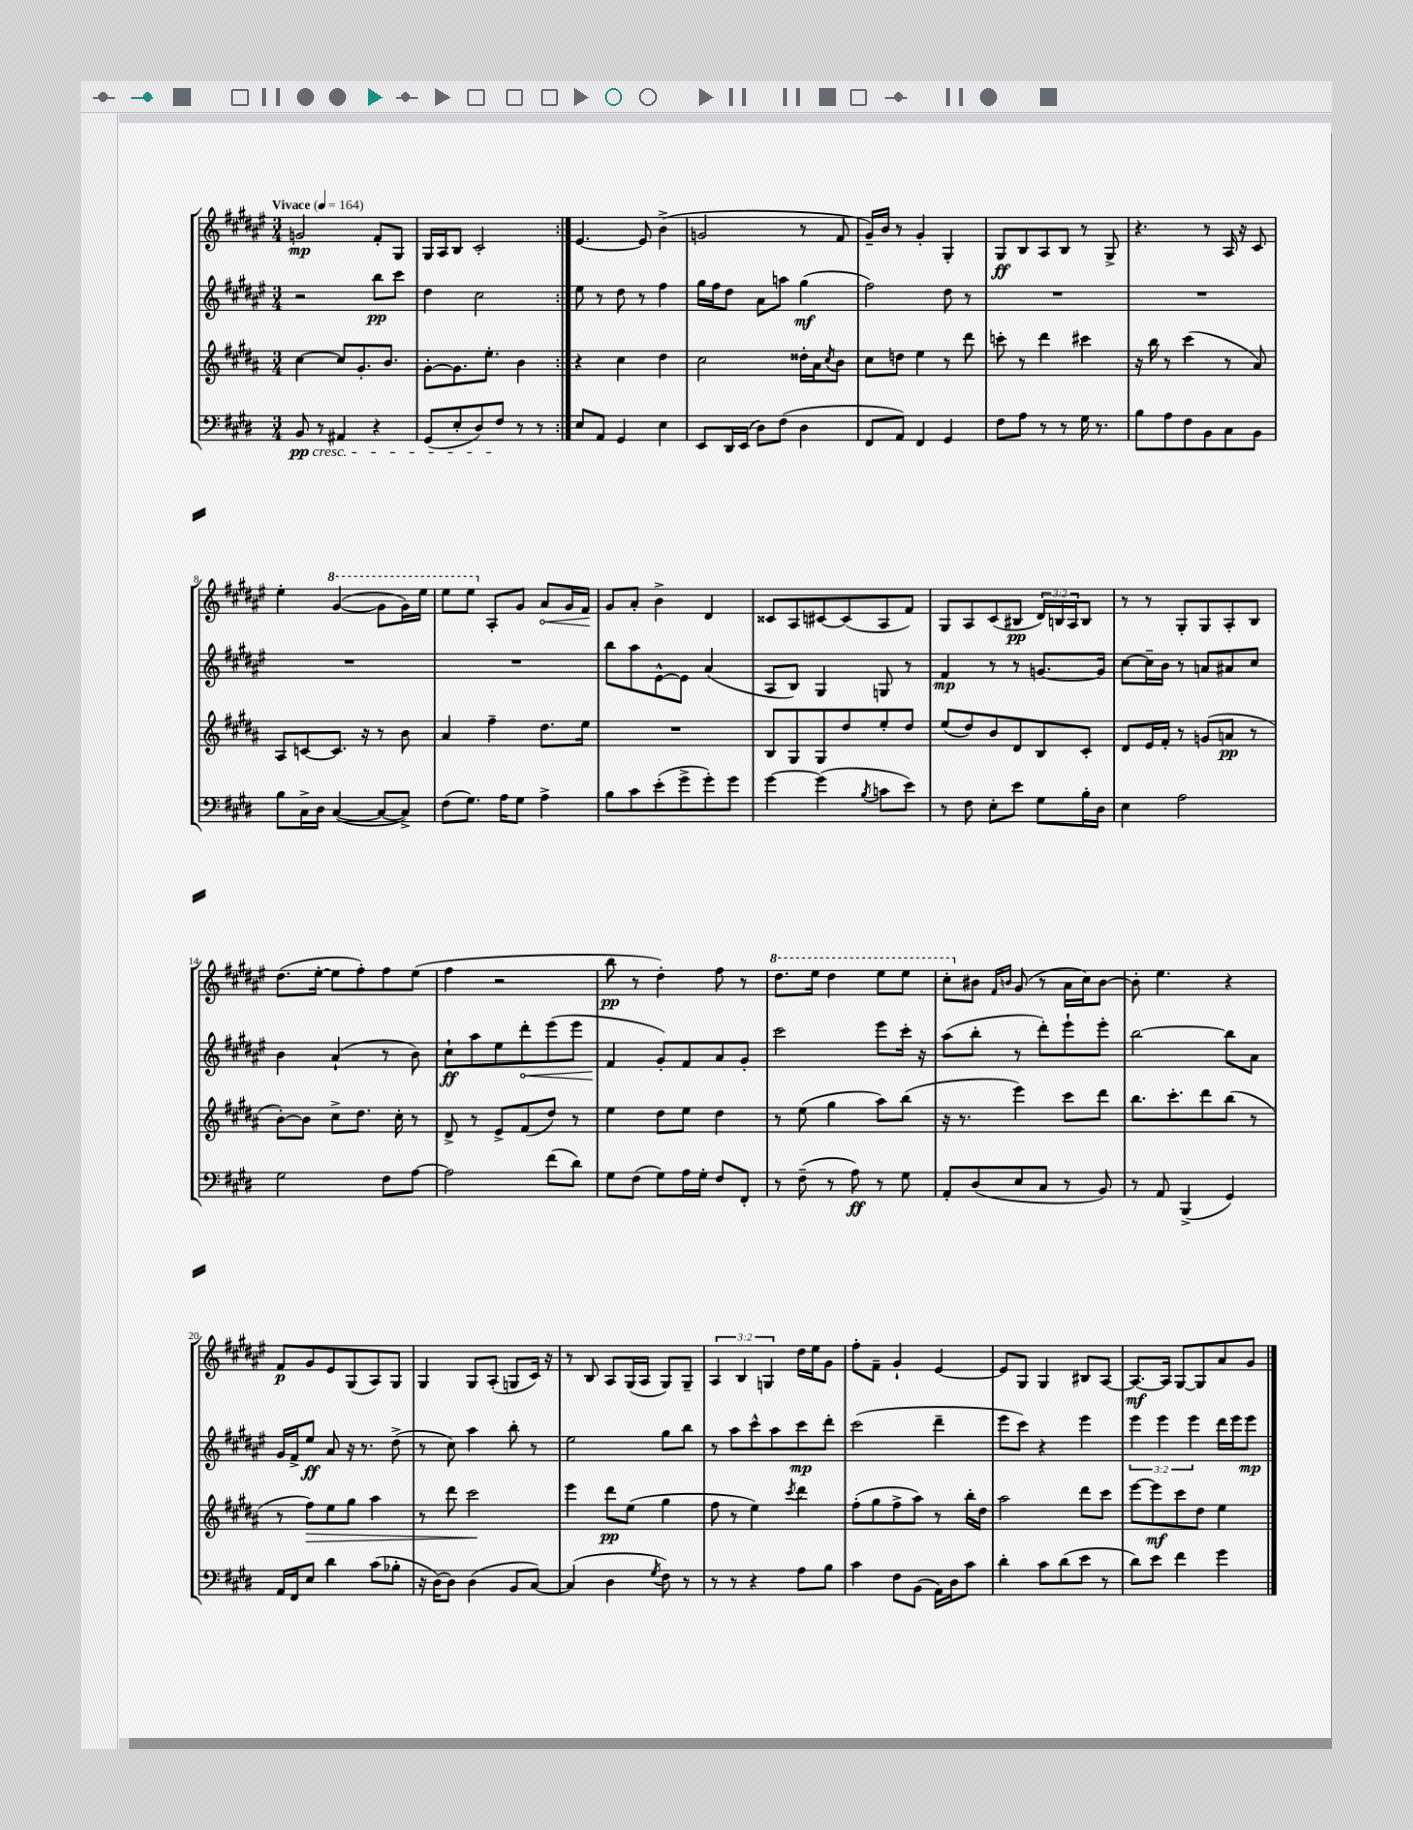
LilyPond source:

<<
\new StaffGroup <<
\new Staff = "s0" {
    \clef treble \key fis \major \numericTimeSignature \time 3/4 \override Staff.TupletNumber.text = #tuplet-number::calc-fraction-text \tempo "Vivace" 4 = 164
    \repeat volta 2 { g'2\mp fis'8-. gis8 |
    gis16 ais16 b8 cis'2-. | }
    eis'4.~ eis'8 b'4->( |
    g'2 r8 fis'8 |
    gis'16--) b'16 r8 gis'4-. gis4-. |
    gis8\ff b8 ais8 b8 r8 gis8-> |
    r4. r8 ais16 r16 cis'8 |
    eis''4-. \ottava #1 gis''4~( gis''8 gis''16) eis'''16 |
    eis'''8 eis'''8 \ottava #0 ais8-. gis'8 \once \override Hairpin.circled-tip = ##t ais'8\< gis'16 fis'16\! |
    gis'8 ais'8-. b'4-> dis'4 |
    cisis'8 ais8 cis'8~ cis'8( ais8 fis'8) |
    gis8 ais8 cis'8( bis8\pp \tuplet 3/2 { dis'16) b16 ais16 } b8 |
    r8 r8 gis8-. gis8 ais8-. b8 |
    dis''8.( eis''16~-. eis''8 fis''8-.) fis''8 eis''8( |
    fis''4 r2 |
    b''8\pp r8 dis''4-.) fis''8 r8 |
    \ottava #1 dis'''8. eis'''16 dis'''4 eis'''8 eis'''8 |
    cis'''8-. \ottava #0 bis'8 \grace { fis'16 b'16 } gis'8( r8 ais'16 cis''16) b'8~ |
    b'8-. eis''4. r4 |
    fis'8\p gis'8 eis'8 gis8( ais8) gis8 |
    gis4 gis8 ais8-.( g8 cis'16) r16 |
    r8 b8 ais8 gis16( ais16 gis8) gis8-- |
    \tuplet 3/2 { ais4 b4 g4 } dis''16 eis''16 gis'8 |
    fis''8-. fis'8-- gis'4-! eis'4~ |
    eis'8 gis8 gis4 bis8 ais8~ |
    ais8.~\mf ais16 gis8~ gis8 ais'8 gis'8 \bar "|." |
}
\new Staff = "s1" {
    \clef treble \key fis \major \numericTimeSignature \time 3/4 \override Staff.TupletNumber.text = #tuplet-number::calc-fraction-text
    \repeat volta 2 { r2 b''8\pp cis'''8 |
    dis''4 cis''2 | }
    eis''8 r8 dis''8 r8 fis''4 |
    gis''16 fis''16 dis''8 ais'8 a''8 gis''4\mf( |
    fis''2) dis''8 r8 |
    R2. |
    R2. |
    R2. |
    R2. |
    b''8 ais''8 eis'8~-^ eis'8 ais'4( |
    ais8 b8) gis4 g8 r8 |
    fis'4\mp r8 r8 g'8.~ g'16 |
    cis''8~ cis''16-- b'16 r8 a'8 ais'8 cis''8 |
    b'4 ais'4-!( r8 b'8) |
    cis''8-!\ff ais''8 eis''8 \once \override Hairpin.circled-tip = ##t dis'''8-.\< eis'''8( eis'''8 |
    fis'4\! gis'8-.) fis'8 ais'8 gis'8-. |
    cis'''2 eis'''8 cis'''16-. r16 |
    ais''8( b''8-. r8 dis'''8-.) eis'''8-! eis'''8-. |
    b''2~ b''8 ais'8 |
    gis'16 fis'16-> eis''8\ff ais'8 r16 r8. dis''8->( |
    r8 cis''8) ais''4 b''8-. r8 |
    eis''2 gis''8 b''8 |
    r8 ais''8 cis'''8-^ ais''8 cis'''8\mp dis'''8-. |
    cis'''2( dis'''4-- |
    eis'''8 cis'''8) r4 eis'''4 |
    \tuplet 3/2 { eis'''4 eis'''4 eis'''4 } dis'''16 eis'''16 eis'''8\mp \bar "|." |
}
\new Staff = "s2" {
    \clef treble \key b \major \numericTimeSignature \time 3/4
    \repeat volta 2 { cis''4~ cis''8 gis'8.-. b'8. |
    gis'8~-. gis'8. e''8.-. b'4 | }
    r4 cis''4 dis''4 |
    cis''2 disis''16-. ais'16 \acciaccatura { cis''8 } b'8 |
    cis''8 d''8 e''4 r8 dis'''8 |
    c'''8-. r8 dis'''4 cis'''4 |
    r16 b''16 r8 cis'''4( r8 ais'8) |
    ais8 c'8~ c'8. r16 r8 b'8 |
    ais'4 fis''4-- dis''8. e''16 |
    R2. |
    b8 gis8 gis8 dis''8 e''8-. dis''8 |
    e''8( dis''8) b'8 dis'8 b8 cis'8-. |
    dis'8 e'16 fis'16-. r8 g'8( a'8\pp r8 |
    b'8~-.) b'8 cis''8-> dis''8. cis''16-. r8 |
    dis'8-> r8 e'8-> fis'8( dis''8) r8 |
    e''4 dis''8 e''8 dis''4 |
    r8 e''8( gis''4 ais''8) b''8( |
    r16 r8. e'''4) cis'''8 dis'''8 |
    b''8. cis'''8.-. dis'''8 b''8( r8 |
    r8 fis''8\>) e''8 gis''8 ais''4 |
    r8 dis'''8 cis'''2\! |
    e'''4 dis'''8\pp e''8( gis''4 |
    fis''8 r8 e''4) \acciaccatura { cis'''8 } dis'''4 |
    fis''8-.( gis''8 fis''8-> ais''8) r8 b''16-. dis''16 |
    ais''2 dis'''8 cis'''8 |
    e'''8~ e'''8\mf cis'''8 dis''8 e''4 \bar "|." |
}
\new Staff = "s3" {
    \clef bass \key e \major \numericTimeSignature \time 3/4
    \repeat volta 2 { b,8\pp\cresc r8 ais,4 r4 |
    gis,8( e8-. dis8) fis8\! r8 r8 | }
    e8 a,8 gis,4 e4 |
    e,8 dis,16 e,16( dis8) fis8( dis4 |
    fis,8 a,8) fis,4 gis,4 |
    fis8 a8 r8 r8 gis16 r8. |
    b8 a8 fis8 b,8 cis8 b,8 |
    b8 cis16-> dis16 cis4~( cis8~ cis8->) |
    fis8( gis8.) a16 gis8 a4-> |
    b8 cis'8 e'8-.( gis'8-> gis'8-.) gis'8 |
    gis'4~ gis'4( \acciaccatura { b8 } c'8 e'8) |
    r8 fis8 e8-. e'8 gis8 b16-. dis16 |
    e4 a2 |
    gis2 fis8 a8~ |
    a2 fis'8( dis'8) |
    gis8 fis8( gis8) a16 gis16-. fis8 fis,8-. |
    r8 fis8--( r8 a8\ff) r8 gis8 |
    a,8-. dis8( e8 cis8 r8 b,8) |
    r8 a,8 b,,4->( gis,4) |
    a,16 fis,16 e8 dis'4 cis'8( bes8-. |
    r16 dis16~) dis8 dis4( b,8 cis8~) |
    cis4( dis4 \acciaccatura { gis8 } fis8) r8 |
    r8 r8 r4 a8 b8 |
    cis'4 fis8 b,8( a,16) dis16 cis'8 |
    dis'4-. cis'8 dis'8( e'8 r8 |
    dis'8) e'8 fis'4 gis'4 \bar "|." |
}
>>
>>
